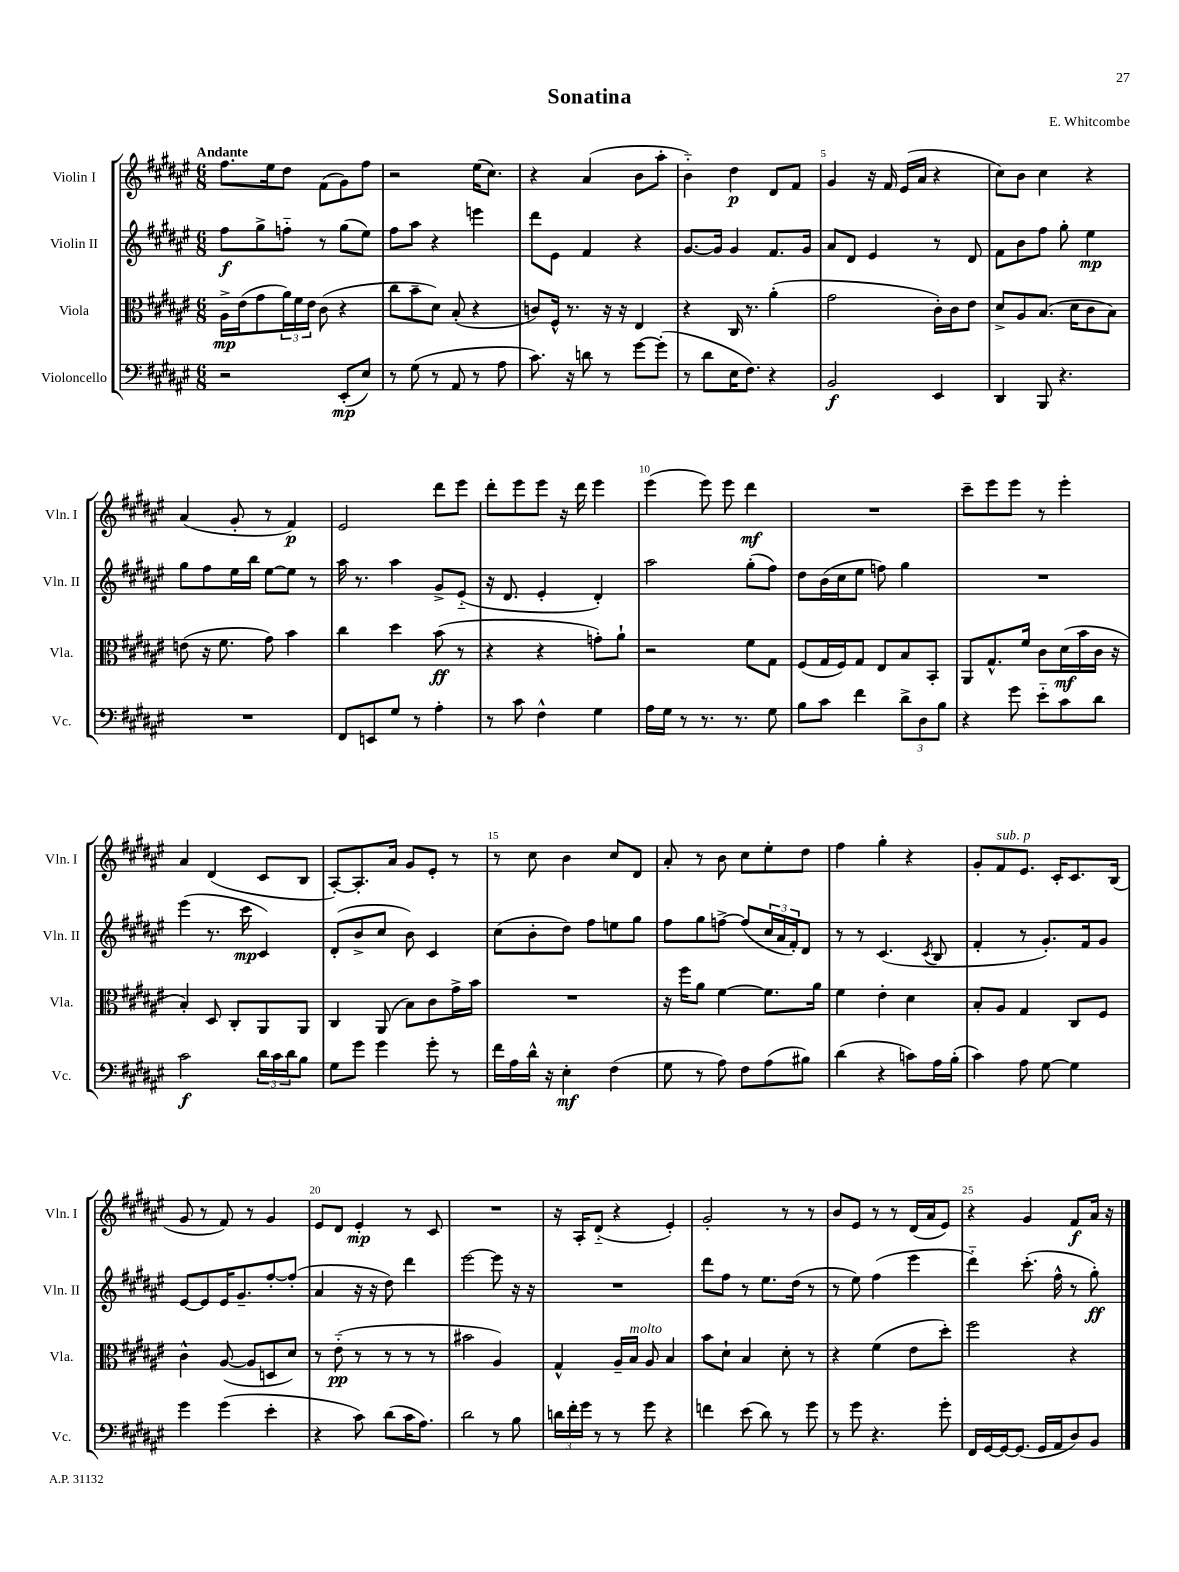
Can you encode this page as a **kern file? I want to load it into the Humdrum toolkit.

**kern	**dynam	**kern	**dynam	**kern	**dynam	**kern	**dynam
*part4	*part4	*part3	*part3	*part2	*part2	*part1	*part1
*staff4	*staff4	*staff3	*staff3	*staff2	*staff2	*staff1	*staff1
*I"Violoncello	*	*I"Viola	*	*I"Violin II	*	*I"Violin I	*
*I'Vc.	*	*I'Vla.	*	*I'Vln. II	*	*I'Vln. I	*
*clefF4	*	*clefC3	*	*clefG2	*	*clefG2	*
*k[f#c#g#d#a#e#]	*	*k[f#c#g#d#a#e#]	*	*k[f#c#g#d#a#e#]	*	*k[f#c#g#d#a#e#]	*
*M6/8	*	*M6/8	*	*M6/8	*	*M6/8	*
=1	=1	=1	=1	=1	=1	=1	=1
!	!	!	!	!	!	!LO:TX:a:B:t=Andante	!
2r	.	16A#^\LL	mp	8ff#\L	f	8.ff#\L	.
.	.	(16e#\J	.	.	.	.	.
.	.	8g#\	.	8gg#^\	.	.	.
.	.	.	.	.	.	16ee#\k	.
.	.	24a#\L)	.	8ffn\J	.	8dd#\J	.
.	.	24f#\	.	.	.	.	.
.	.	24e#\JJ	.	.	.	.	.
.	.	(8c#\	.	8r	.	(8f#\L	.
(8EE#'/L	mp	4r	.	(8gg#\L	.	8g#\)	.
8E#/J)	.	.	.	8ee#\J)	.	8ff#\J	.
=2	=2	=2	=2	=2	=2	=2	=2
8r	.	8cc#\L	.	8ff#\L	.	2r	.
(8G#\	.	8b~\	.	8aa#\J	.	.	.
8r	.	8d#\J)	.	4r	.	.	.
8AA#/	.	(8B'/	.	.	.	.	.
8r	.	4r	.	4eeen\	.	(16ee#\KL	.
.	.	.	.	.	.	8.cc#\J)	.
8A#\	.	.	.	.	.	.	.
=3	=3	=3	=3	=3	=3	=3	=3
8.c#\)	.	8cn/L)	.	8ddd#\L	.	4r	.
.	.	16F#^^/Jk	.	8e#\J	.	.	.
16r	.	8.r	.	.	.	.	.
8dn\	.	.	.	4f#/	.	(4a#/	.
8r	.	16r	.	.	.	.	.
.	.	16r	.	.	.	.	.
[8g#\L	.	4E#/	.	4r	.	8b\L	.
(8g#'\J]	.	.	.	.	.	8aa#'\J	.
=4	=4	=4	=4	=4	=4	=4	=4
8r	.	4r	.	[8.g#/L	.	4b\)	.
8d#\L	.	.	.	.	.	.	.
.	.	.	.	16g#/Jk]	.	.	.
16E#\K	.	16C#/	.	4g#/	.	4dd#\	p
8.F#\J)	.	8.r	.	.	.	.	.
4r	.	(4a#'\	.	8.f#/L	.	8d#/L	.
.	.	.	.	.	.	8f#/J	.
.	.	.	.	16g#/Jk	.	.	.
=5	=5	=5	=5	=5	=5	=5	=5
2BB/	f	2g#\	.	8a#/L	.	4g#/	.
.	.	.	.	8d#/J	.	.	.
.	.	.	.	4e#/	.	16r	.
.	.	.	.	.	.	16f#/	.
.	.	.	.	.	.	(16e#/LL	.
.	.	.	.	.	.	16a#/JJ	.
4EE#/	.	16c#'\LL)	.	8r	.	4r	.
.	.	16c#\J	.	.	.	.	.
.	.	8e#\J	.	8d#/	.	.	.
=6	=6	=6	=6	=6	=6	=6	=6
4DD#/	.	8d#^/L	.	8f#\L	.	8cc#\L)	.
.	.	8A#/	.	8b\	.	8b\J	.
8BBB/	.	(8.B/J	.	8ff#\J	.	4cc#\	.
4.r	.	.	.	8gg#'\	.	.	.
.	.	16d#\KL	.	.	.	.	.
.	.	8c#\	.	4ee#\	mp	4r	.
.	.	8B\J)	.	.	.	.	.
!!LO:LB:g=z
=7	=7	=7	=7	=7	=7	=7	=7
2.r	.	(8en\	.	8gg#\L	.	(4a#/	.
.	.	16r	.	8ff#\	.	.	.
.	.	8.f#\	.	.	.	.	.
.	.	.	.	16ee#\L	.	8g#'/	.
.	.	.	.	16bb\JJ	.	.	.
.	.	8g#\)	.	[8ee#\L	.	8r	.
.	.	4b\	.	8ee#\J]	.	4f#/)	p
.	.	.	.	8r	.	.	.
=8	=8	=8	=8	=8	=8	=8	=8
8FF#/L	.	4cc#\	.	16aa#\	.	2e#/	.
.	.	.	.	8.r	.	.	.
8EEn/	.	.	.	.	.	.	.
8G#/J	.	4dd#\	.	4aa#\	.	.	.
8r	.	.	.	.	.	.	.
4A#'\	.	(8b\	ff	8g#^/L	.	8ddd#\L	.
.	.	8r	.	(8e#/J	.	8eee#\J	.
=9	=9	=9	=9	=9	=9	=9	=9
8r	.	4r	.	16r	.	8ddd#'\L	.
.	.	.	.	8.d#/	.	.	.
8c#\	.	.	.	.	.	8eee#\	.
4F#^^\	.	4r	.	4e#'/	.	8eee#\J	.
.	.	.	.	.	.	16r	.
.	.	.	.	.	.	16ddd#\	.
4G#\	.	8gn'\L)	.	4d#'/)	.	4eee#\	.
.	.	8a#`\J	.	.	.	.	.
=10	=10	=10	=10	=10	=10	=10	=10
16A#\LL	.	2r	.	2aa#\	.	(4eee#\	.
16G#\JJ	.	.	.	.	.	.	.
8r	.	.	.	.	.	.	.
8.r	.	.	.	.	.	8eee#\)	.
.	.	.	.	.	.	8eee#\	.
8.r	.	.	.	.	.	.	.
.	.	8f#\L	.	(8gg#'\L	.	4ddd#\	mf
8G#\	.	8G#\J	.	8ff#\J)	.	.	.
=11	=11	=11	=11	=11	=11	=11	=11
8B\L	.	(8F#/L	.	8dd#\L	.	2.r	.
8c#\J	.	16G#/L	.	(16b\L	.	.	.
.	.	16F#/J)	.	16cc#\J	.	.	.
4f#\	.	8G#/J	.	8ee#\J	.	.	.
.	.	8E#/L	.	8ffn\)	.	.	.
12d#^\L	.	8B/	.	4gg#\	.	.	.
12D#\	.	.	.	.	.	.	.
.	.	8BB'/J	.	.	.	.	.
12B\J	.	.	.	.	.	.	.
=12	=12	=12	=12	=12	=12	=12	=12
4r	.	8AA#/L	.	2.r	.	8ccc#~\L	.
.	.	8.G#^^/	.	.	.	8eee#\	.
8g#\	.	.	.	.	.	8eee#\J	.
.	.	16f#/Jk	.	.	.	.	.
8e#\L	.	8c#\L	.	.	.	8r	.
8c#\	.	(16d#\L	mf	.	.	4eee#'\	.
.	.	16b\	.	.	.	.	.
8d#\J	.	16c#\JJ	.	.	.	.	.
.	.	16r	.	.	.	.	.
!!LO:LB:g=z
=13	=13	=13	=13	=13	=13	=13	=13
2c#\	f	4B'/)	.	(4eee#\	.	4a#/	.
.	.	8D#/	.	8.r	.	(4d#/	.
.	.	8C#'/L	.	.	.	.	.
.	.	.	.	16ccc#\	mp	.	.
24d#\LL	.	8AA#/	.	4c#/)	.	8c#/L	.
24c#\	.	.	.	.	.	.	.
24d#\J	.	.	.	.	.	.	.
8B\J	.	8AA#/J	.	.	.	8B/J	.
=14	=14	=14	=14	=14	=14	=14	=14
8G#\L	.	4C#/	.	(8d#'/L	.	[8A#'/L)	.
8g#\J	.	.	.	8b^/	.	8.A#'/]	.
4g#\	.	(8AA#/	.	8cc#/J	.	.	.
.	.	.	.	.	.	16a#/Jk	.
.	.	8B\L)	.	8b\)	.	8g#/L	.
8g#'\	.	8c#\	.	4c#/	.	8e#'/J	.
8r	.	16g#^\L	.	.	.	8r	.
.	.	16b\JJ	.	.	.	.	.
=15	=15	=15	=15	=15	=15	=15	=15
16f#\LL	.	2.r	.	(8cc#\L	.	8r	.
16A#\	.	.	.	.	.	.	.
16d#^^\JJ	.	.	.	8b'\	.	8cc#\	.
16r	.	.	.	.	.	.	.
4E#'\	mf	.	.	8dd#\J)	.	4b\	.
.	.	.	.	8ff#\L	.	.	.
(4F#\	.	.	.	8een\	.	8cc#/L	.
.	.	.	.	8gg#\J	.	8d#/J	.
=16	=16	=16	=16	=16	=16	=16	=16
8G#\	.	16r	.	8ff#\L	.	8a#'/	.
.	.	16ff#\KL	.	.	.	.	.
8r	.	8a#\J	.	8gg#\	.	8r	.
8A#\)	.	[4f#\	.	[8ffn^\J	.	8b\	.
8F#\L	.	.	.	(8ff/L]	.	8cc#\L	.
(8A#\	.	8.f#\L]	.	24cc#/L	.	8ee#'\	.
.	.	.	.	24a#/	.	.	.
.	.	.	.	24f#'/J)	.	.	.
8B#X\J)	.	.	.	8d#/J	.	8dd#\J	.
.	.	16a#\Jk	.	.	.	.	.
=17	=17	=17	=17	=17	=17	=17	=17
(4d#\	.	4f#\	.	8r	.	4ff#\	.
.	.	.	.	8r	.	.	.
4r	.	4e#'\	.	(4.c#/	.	4gg#'\	.
8cn\L)	.	4d#\	.	.	.	4r	.
.	.	.	.	8qc#/	.	.	.
16A#\L	.	.	.	8B/	.	.	.
(16B'\JJ	.	.	.	.	.	.	.
=18	=18	=18	=18	=18	=18	=18	=18
4c#\)	.	8B'/L	.	4f#'/	.	8g#'/L	.
!	!	!	!	!	!	!LO:TX:a:i:t=sub. p	!
.	.	8A#/J	.	.	.	8f#/	.
8A#\	.	4G#/	.	8r	.	8.e#/J	.
[8G#\	.	.	.	8.g#'/L)	.	.	.
.	.	.	.	.	.	16c#'/KL	.
4G#\]	.	8C#/L	.	.	.	8.c#/	.
.	.	.	.	16f#/k	.	.	.
.	.	8F#/J	.	8g#/J	.	.	.
.	.	.	.	.	.	(16B/Jk	.
!!LO:LB:g=z
=19	=19	=19	=19	=19	=19	=19	=19
4g#\	.	4c#^^\	.	[8e#/L	.	8g#/	.
.	.	.	.	8e#/]	.	8r	.
(4g#\	.	([8A#/	.	16e#/K	.	8f#/)	.
.	.	.	.	8.g#~/	.	.	.
.	.	8A#/L]	.	.	.	8r	.
4e#'\	.	8Dn/	.	[8ff#'/	.	4g#/	.
.	.	8d#/J)	.	(8ff#'/J]	.	.	.
=20	=20	=20	=20	=20	=20	=20	=20
4r	.	8r	.	4a#/	.	8e#/L	.
.	.	(8e#\	pp	.	.	8d#/J	.
8c#\)	.	8r	.	16r	.	4e#'/	mp
.	.	.	.	16r	.	.	.
(8d#\L	.	8r	.	8dd#\)	.	.	.
16c#\K	.	8r	.	4ddd#\	.	8r	.
8.A#\J)	.	.	.	.	.	.	.
.	.	8r	.	.	.	8c#/	.
=21	=21	=21	=21	=21	=21	=21	=21
2d#\	.	2b#X\	.	[2eee#\	.	2.r	.
8r	.	4A#/)	.	8eee#\]	.	.	.
8B\	.	.	.	16r	.	.	.
.	.	.	.	16r	.	.	.
=22	=22	=22	=22	=22	=22	=22	=22
24dn\LL	.	4G#^^/	.	2.r	.	16r	.
24f#'\	.	.	.	.	.	.	.
.	.	.	.	.	.	16A#'/KL	.
24g#\JJ	.	.	.	.	.	.	.
8r	.	.	.	.	.	(8d#/J	.
8r	.	16A#~/LL	.	.	.	4r	.
!	!	!LO:TX:a:i:t=molto	!	!	!	!	!
.	.	16B/JJ	.	.	.	.	.
8g#\	.	8A#/	.	.	.	.	.
4r	.	4B/	.	.	.	4e#'/)	.
=23	=23	=23	=23	=23	=23	=23	=23
4fn\	.	8b\L	.	8ddd#\L	.	2g#'/	.
.	.	8d#`\J	.	8ff#\J	.	.	.
(8e#\	.	4B/	.	8r	.	.	.
8d#\)	.	.	.	8.ee#\L	.	.	.
8r	.	8d#'\	.	.	.	8r	.
.	.	.	.	(16dd#\Jk	.	.	.
8g#\	.	8r	.	8r	.	8r	.
=24	=24	=24	=24	=24	=24	=24	=24
8r	.	4r	.	8r	.	8b/L	.
8g#\	.	.	.	8ee#\)	.	8e#/J	.
4.r	.	(4f#\	.	(4ff#\	.	8r	.
.	.	.	.	.	.	8r	.
.	.	8e#\L	.	4eee#\	.	(16d#/LL	.
.	.	.	.	.	.	16a#/J	.
8g#'\	.	8dd#'\J)	.	.	.	8e#/J)	.
=25	=25	=25	=25	=25	=25	=25	=25
16FF#/LL	.	2ff#\	.	4ddd#\)	.	4r	.
[16GG#/	.	.	.	.	.	.	.
16GG#/J_	.	.	.	.	.	.	.
(8.GG#/J]	.	.	.	.	.	.	.
.	.	.	.	(8.ccc#'\	.	4g#/	.
16GG#/LL	.	.	.	.	.	.	.
16AA#/J	.	.	.	16ff#^^\	.	.	.
8D#/)	.	4r	.	8r	.	8f#/L	f
8BB/J	.	.	.	8gg#'\)	ff	16a#/Jk	.
.	.	.	.	.	.	16r	.
==	==	==	==	==	==	==	==
*-	*-	*-	*-	*-	*-	*-	*-
